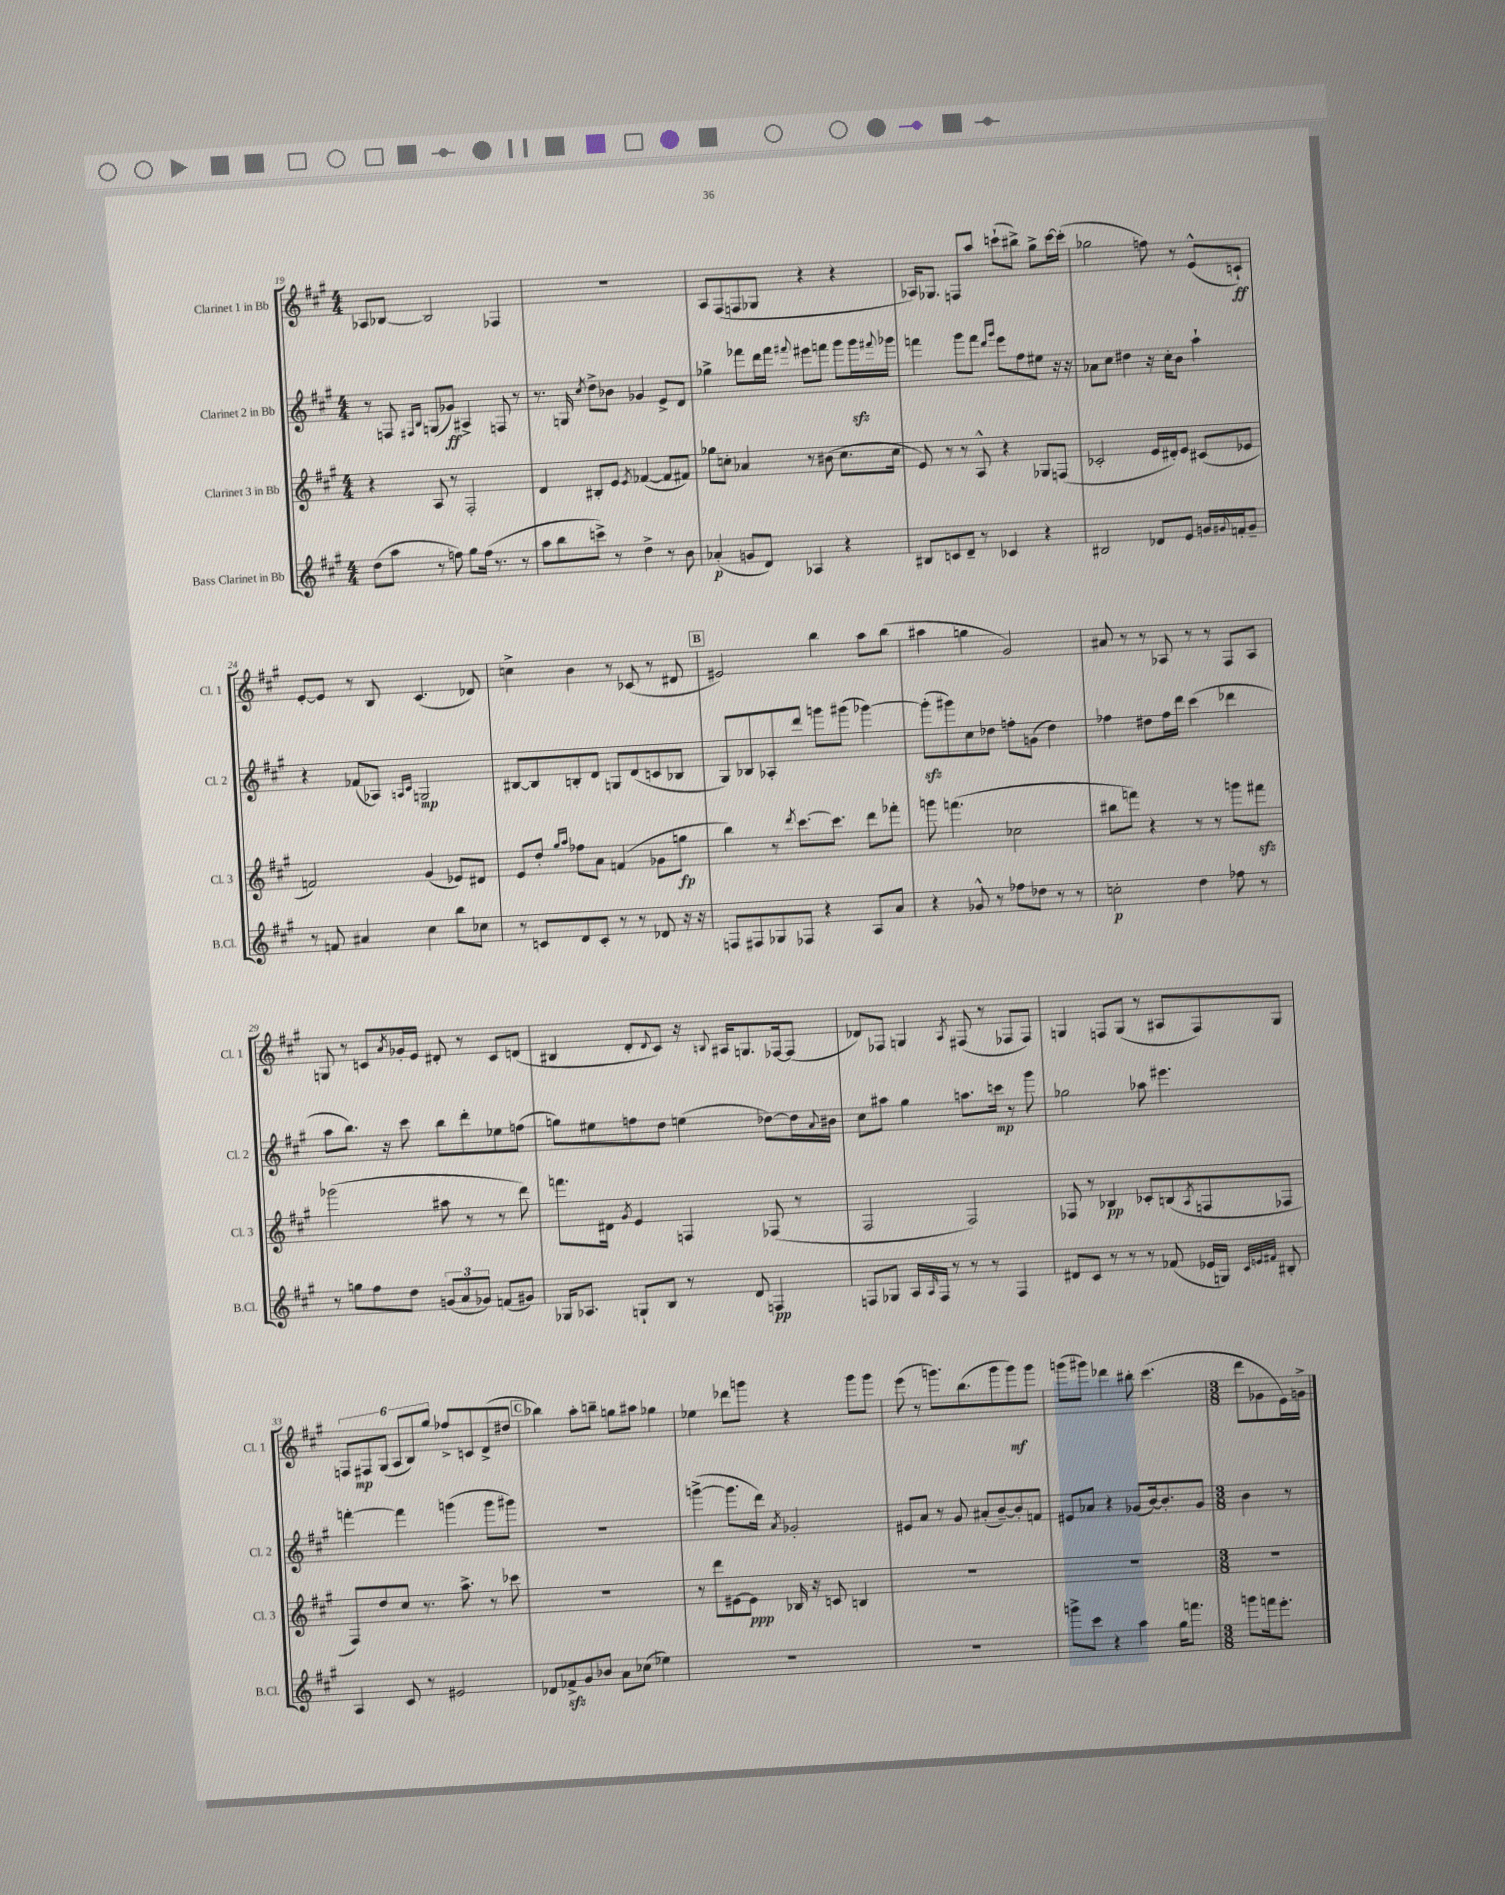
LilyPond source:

<<
\new StaffGroup <<
\new Staff = "s0" \with { instrumentName = "Clarinet 1 in Bb" shortInstrumentName = "Cl. 1" } {
    \clef treble \key a \major \numericTimeSignature \time 4/4
    aes8 bes8~ bes2 fes4 |
    R1 |
    a8 fis8( f8 ges8 r4 r4 |
    aes16) ges8. f8 a''8 c'''8-!( bis''8->) gis''8-> c'''16~ c'''16-.( |
    ges''2 f''8) r8 e'8-^( c'8-!\ff) |
    e'8~-. e'8 r8 b8 cis'4.( des'8) |
    c''4-> b'4 r8 ces'8( r8 dis'8 |
    \mark \markup { \box "B" } eis'2) b''4 a''8 b''8( |
    ais''4 g''4 gis'2) |
    ais'8 r8 r8 aes8 r8 r8 fis8 aes8 |
    g8 r8 c'8 \acciaccatura { a'8 } ges'16-. e'16 dis'8-. r8 c'8 d'8( |
    bis4 d'8-. \appoggiatura { d'8 } cis'8) r16 \appoggiatura { b8 } ais16 g8. fes16~ fes8( |
    des'8) fes8 g4 \acciaccatura { a8 } fis8( r8 fes8 fes8) |
    g4 f8 g8( r8 ais8 f8) g8 |
    \tuplet 6/4 { f8 fis8\mp gis8( a8 b8) gis''8 } fes''8-> c'8 d'8->( dis''8 |
    \mark \markup { \box "C" } bes''4) a''8-. b''8-- g''8 ais''8 ges''4 |
    ees''4 des'''8 g'''8 r4 g'''8 g'''8 |
    e'''8( r8 g'''8.) b''8.( g'''8 g'''8\mf) g'''8 |
    g'''8( gis'''8) des'''4 bis''8-. cis'''4.( |
    \numericTimeSignature \time 3/8 d'''8 ges'8 e'16) g'16-> \bar "|." |
}
\new Staff = "s1" \with { instrumentName = "Clarinet 2 in Bb" shortInstrumentName = "Cl. 2" } {
    \clef treble \key a \major \numericTimeSignature \time 4/4
    r8 f8 \grace { fis16 b16 } g8( ges'8\ff) ais4-> f8 r8 |
    r8. g16 \acciaccatura { cis''8 } d''8-> bes'8 ges'4 e'8-> d'8 |
    ges''4-> fes'''8 d'''16 fes'''16 \appoggiatura { fis'''8 } eis'''8 f'''8 gis'''8 gis'''16\sfz \appoggiatura { fis'''8 } ges'''16 |
    f'''4 gis'''8 f'''8 \grace { d'''16 gis'''16 } e'''8 fis''8 eis''8 r16 r16 |
    aes'8 cis''8 dis''4 r16 cis''16-. b'8 a''4-! |
    r4 fes'8( aes8) \grace { a16 cis'16 } g2\mp |
    bis8~ bis8 b8-. d'8 g8 d'8( c'8 bes8 |
    \mark \markup { \box "B" } gis8) bes8 aes8-. d'''8 g'''8 gis'''8( ges'''4~) |
    ges'''8-.\sfz( gis'''8) cis''8 des''8 f''8-. g'8( des''4) |
    fes''4 dis''8 fes''16 d'''16 cis'''4( des'''4 |
    a''8 b''8.) r16 cis'''8 b''8 d'''8-. ees''8 f''8( |
    g''8) eis''8 f''8 d''8 e''4( des''8~) des''16 \appoggiatura { a'8 } bis'16 |
    cis''8 ais''8 gis''4 a''8. c'''16\mp r8 gis'''8 |
    ges''2 aes''8 eis'''4. |
    f'''4~-. f'''4 g'''4( g'''8 gis'''8) |
    \mark \markup { \box "C" } R1 |
    g'''4~->( g'''8. d'''16) \acciaccatura { a'8 } ges'2-. |
    eis'8 a'8 r8 gis'8 ais'8-.( b'8~--) b'8-. f'8 |
    eis'8 aes'8 r4 ges'8( b'16~) b'8.-. ges'8 |
    \numericTimeSignature \time 3/8 b'4 r8 \bar "|." |
}
\new Staff = "s2" \with { instrumentName = "Clarinet 3 in Bb" shortInstrumentName = "Cl. 3" } {
    \clef treble \key a \major \numericTimeSignature \time 4/4
    r4 a8 r8 fis2-. |
    d'4 bis8-. e'8 \acciaccatura { e'8 } fes'4~( fes'8 fis'8) |
    ges''8 c''8-. aes'4 r8 bis'8( c''8. c''16 |
    e'8) r8 r8 a8-^ r4 ges8 f8( |
    ces'2-. e'16 dis'16-.) e'8 cis'8( ees'8 |
    f'2) gis'4( ees'8) dis'8 |
    e'8 d''8-. \grace { gis''16 a''16 } fes''8 a'8 f'4( ges'8 g''8\fp |
    \mark \markup { \box "B" } b''4) r8 \acciaccatura { d'''8 } cis'''8.~ cis'''8. d'''8 fes'''8-. |
    g'''8 f'''4.( ces''2 |
    bis''8 f'''8) r4 r8 r8 g'''8 fis'''8\sfz |
    ges'''2( ais''8 r8 r8 d'''8) |
    f'''8. dis'16 \acciaccatura { gis'8 } e'4 f4 fes8( r8 |
    fis2 fis2) |
    fes8 r8 bes4\pp ces'8-. b8( \acciaccatura { a8 } f8 fes8 |
    fis8) d''8 cis''8 r8. a''8.-> r8 ces'''8 |
    \mark \markup { \box "C" } R1 |
    r8 d'''8 eis'8~ eis'8\ppp bes16 r16 c'8 b4 |
    R1 |
    R1 |
    \numericTimeSignature \time 3/8 R4. \bar "|." |
}
\new Staff = "s3" \with { instrumentName = "Bass Clarinet in Bb" shortInstrumentName = "B.Cl." } {
    \clef treble \key a \major \numericTimeSignature \time 4/4
    d''8( a''8 r8 f''8) gis''8 f''16( r8. r8 |
    a''8 b''8 c'''8->) r8 d''4-> r8 b'8 |
    aes'4-.\p( g'8 d'8) aes4 r4 |
    bis8 c'8 d'8-- r8 ces'4 r4 |
    bis2 des'8 e'8 g'16 \appoggiatura { gis'8 } f'16-. gis'8-- |
    r8 f'8 ais'4 cis''4 b''8 ces''8 |
    r8 c'8 d'8 c'8-. r8 r8 des'8 r16 r16 |
    \mark \markup { \box "B" } f8 fis8 ges8 fes8 r4 a8 a'8 |
    r4 ges'8-^ r8 fes''8 des''8 r8 r8 |
    c''2-.\p d''4 fes''8 r8 |
    r8 g''8 fis''8 d''8 \tuplet 3/2 { g'8( a'8 ges'8) } f'8( gis'8) |
    ges16 aes8. g8-! b8 r8 d'8 f4\pp |
    f8 ges8 a16 \grace { a16 } f16 r8 r8 r8 f4 |
    dis'8 cis'8 r8 r8 r8 fes'8( ees'16 g16) \grace { cis'32 e'32 fis'32 } bis8-. |
    a4 cis'8 r8 eis'2 |
    \mark \markup { \box "C" } des'8 fes'8->\sfz gis'8 bes'8 a'8 ces''8( ees''4) |
    R1 |
    R1 |
    g'''8-> cis'''8 r4 a''4 gis''16 f'''8. |
    \numericTimeSignature \time 3/8 g'''8 f'''16 e'''8.-. \bar "|." |
}
>>
>>
\layout { \context { \Score currentBarNumber = #19 } }
